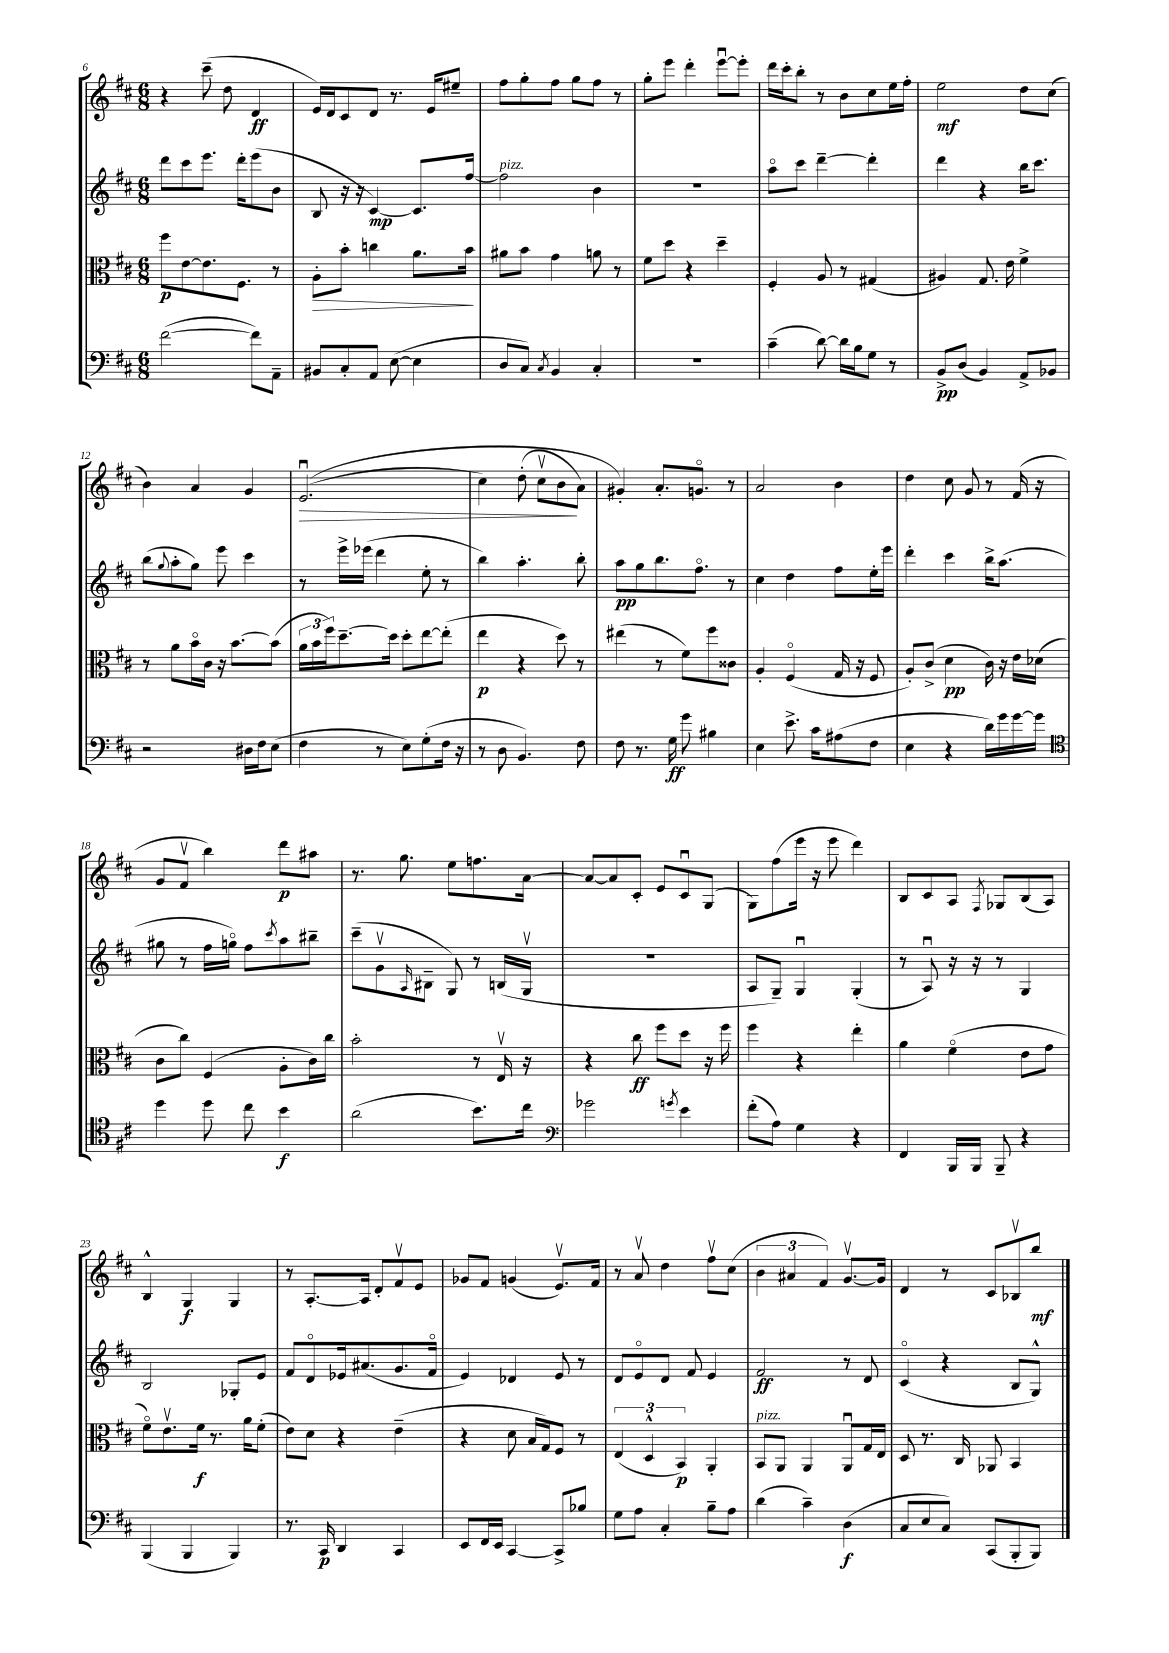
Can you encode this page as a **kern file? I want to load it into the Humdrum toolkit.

**kern	**kern	**kern	**kern
*staff4	*staff3	*staff2	*staff1
*clefF4	*clefC3	*clefG2	*clefG2
*k[f#c#]	*k[f#c#]	*k[f#c#]	*k[f#c#]
*M6/8	*M6/8	*M6/8	*M6/8
([2f#	8ff#	8ddd	4r
.	[8e	8ccc#	.
.	8.e]	8.eee	(8ccc#~
.	.	.	8dd
.	8.F#	16ddd'	.
8f#])	.	(8eee	4d
8AA~	8r	8b	.
=	=	=	=
8BB#	8A'	8B	16e)
.	.	.	16d
8C#'	8b'	16r	8c#
.	.	16r	.
8AA	4cc	[4c#)	8d
([8E	.	.	8.r
4E]	8.a	8.c#]	.
.	.	.	16e
.	.	.	8ee#~
.	16b	[16ff#	.
=	=	=	=
8D	8a#	2ff#]	8ff#
8C#)	8b	.	8gg'
8qC#	.	.	.
4BB	4g	.	8ff#
.	.	.	8gg
4C#'	8a	4b	8ff#
.	8r	.	8r
=	=	=	=
2.r	8f#	2.r	8gg'
.	8dd	.	8eee
.	4r	.	4ddd'
.	4dd~	.	[8eeeu
.	.	.	8eee']
=	=	=	=
(4c#~	4F#'	8aao	16ddd
.	.	.	16ccc#'
.	.	8ccc#	8bb'
[8d)	8A	[4ddd~	8r
16d]	8r	.	8b
16B	.	.	.
8G	(4G#	4ddd']	8cc#
8r	.	.	16ee
.	.	.	16ff#'
=	=	=	=
8BB^	4A#)	4ddd	2ee
(8D	.	.	.
4BB)	8.G	4r	.
.	16e	.	.
8AA^	4f#^	16bb	8dd
.	.	8.ccc#	.
8BB-	.	.	(8cc#
=	=	=	=
2r	8r	(8bb	4b)
.	.	8qqgg	.
.	8a	8aa'	.
.	16bo	8gg)	4a
.	16c#	.	.
.	16r	8eee	.
.	[8.b	.	.
16D#	.	4ccc#	4g
16F#	.	.	.
(8E	(8b]	.	.
=	=	=	=
4F#	24a	8r	&((2.eu
.	24b	.	.
.	24ff#)	.	.
.	[8.dd~	16eee^	.
.	.	(16eee-	.
8r	.	4ddd	.
.	16dd]	.	.
8E)	8dd'	.	.
(8G'	[8ee	8ee'	.
16F#	(8ee']	8r	.
16r	.	.	.
=	=	=	=
8r	4ee	4bb)	4cc#)
8D	.	.	.
4.BB)	4r	4.aa'	(8dd'
.	.	.	8cc#v
.	8dd)	.	8b
8F#	8r	8bb'	8a)
=	=	=	=
8F#	(4ee#	8aa	4g#'&)
8.r	.	8gg	.
.	8r	8.bb	8.a'
16G	.	.	.
8g	8f#)	.	.
.	.	8.ff#o	8.go
4B#	8ff#	.	.
.	8c##	8r	8r
=	=	=	=
4E	4A'	4cc#	2a
8.e^	(4F#o	4dd	.
16c#	.	.	.
(8A#	16G	8ff#	4b
.	16r	.	.
8F#	8F#	16ee'	.
.	.	16eee	.
=	=	=	=
4E	8A')	4ddd'	4dd
.	(8c#^	.	.
4r	4d	4ccc#	8cc#
.	.	.	8g
16d)	16c#)	16bb^	8r
16g	16r	(8.aa	.
[16g	16e	.	(16f#
16g]	(16d-	.	16r
=	=	=	=
*clefC4	*	*	*
4dd	8c#	8gg#	8g
.	8cc#)	8r	8f#v
8dd	(4F#	16ff#	4bb)
.	.	16ggo)	.
8cc#	.	8ff#	.
.	.	8qccc#	.
4b	8A'	8aa	8ddd
.	16c#)	8bb#~	8aa#
.	16cc#	.	.
=	=	=	=
(2a	2b'	(8ccc#~	8.r
.	.	8gv	.
.	.	.	8.gg
.	.	16qqA	.
.	.	8B#~	.
.	.	8G)	8ee
8.b)	8r	8r	8.ff
.	16Ev	(16B	.
16cc#	16r	16Gv	[16a
=	=	=	=
*clefF4	*	*	*
2g-	4r	2.r	8a_
.	.	.	8a]
.	8cc#	.	8c#'
.	8ff#	.	8e
8qg	.	.	.
4e	8dd	.	8c#u
.	16r	.	(8G
.	16ff#	.	.
=	=	=	=
(8f#'	4ff#	8A	8G)
8A)	.	8G~)	(8ff#
4G	4r	4Gu	16eee
.	.	.	16r
.	.	.	8eee
4r	4ee'	(4G'	4ddd)
=	=	=	=
4FF#	4a	8r	8B
.	.	8Au)	8c#
16BBB	(4f#o	16r	8A
16BBB	.	16r	.
.	.	.	8qF#
8BBB~	.	8r	8G-
4r	8e	4G	(8B
.	8g	.	8A)
=	=	=	=
(4BBB	8f#o)	2B	4B^^
.	8.ev	.	.
4BBB	.	.	4G
.	16f#	.	.
.	8.r	.	.
4BBB)	.	8G-'	4G
.	16a	.	.
.	(8f#'	8e	.
=	=	=	=
8.r	8e)	8f#	8r
.	8d	8do	[8.A'
16CC#	.	.	.
4DD	4r	16e-	.
.	.	(8.a#	16A]
.	.	.	8d'
4CC#	(4e~	8.g	8f#v
.	.	.	8e
.	.	16f#o	.
=	=	=	=
8EE	4r	4e)	8g-
16FF#	.	.	8f#
16EE	.	.	.
[4CC#	8d	4d-	(4g
.	16B	.	.
.	16G)	.	.
8CC#^]	8F#	8e	8.ev)
8B-	8r	8r	.
.	.	.	16f#
=	=	=	=
8G	(6E	8d	8r
8A	.	8eo	8av
.	6D^^	.	.
4C#'	.	8d	4dd
.	6BB)	.	.
.	.	8f#	.
8B~	4AA'	4e	8ff#v
8A	.	.	(8cc#
=	=	=	=
(4d	8BB	2f#	6b
.	8AA	.	.
.	.	.	6a#
4c#~)	4AA	.	.
.	.	.	6f#)
(4D	8AAu	8r	[8.gv
.	16G	8d	.
.	16E	.	16g]
=	=	=	=
8C#	8D	(4c#o	4d
8E	8.r	.	.
8C#)	.	4r	8r
.	16C#	.	.
(8CC#	8AA-	.	8c#
8BBB'	4BB	8B	8B-v
8BBB)	.	8G^^)	8bb
==	==	==	==
*-	*-	*-	*-
